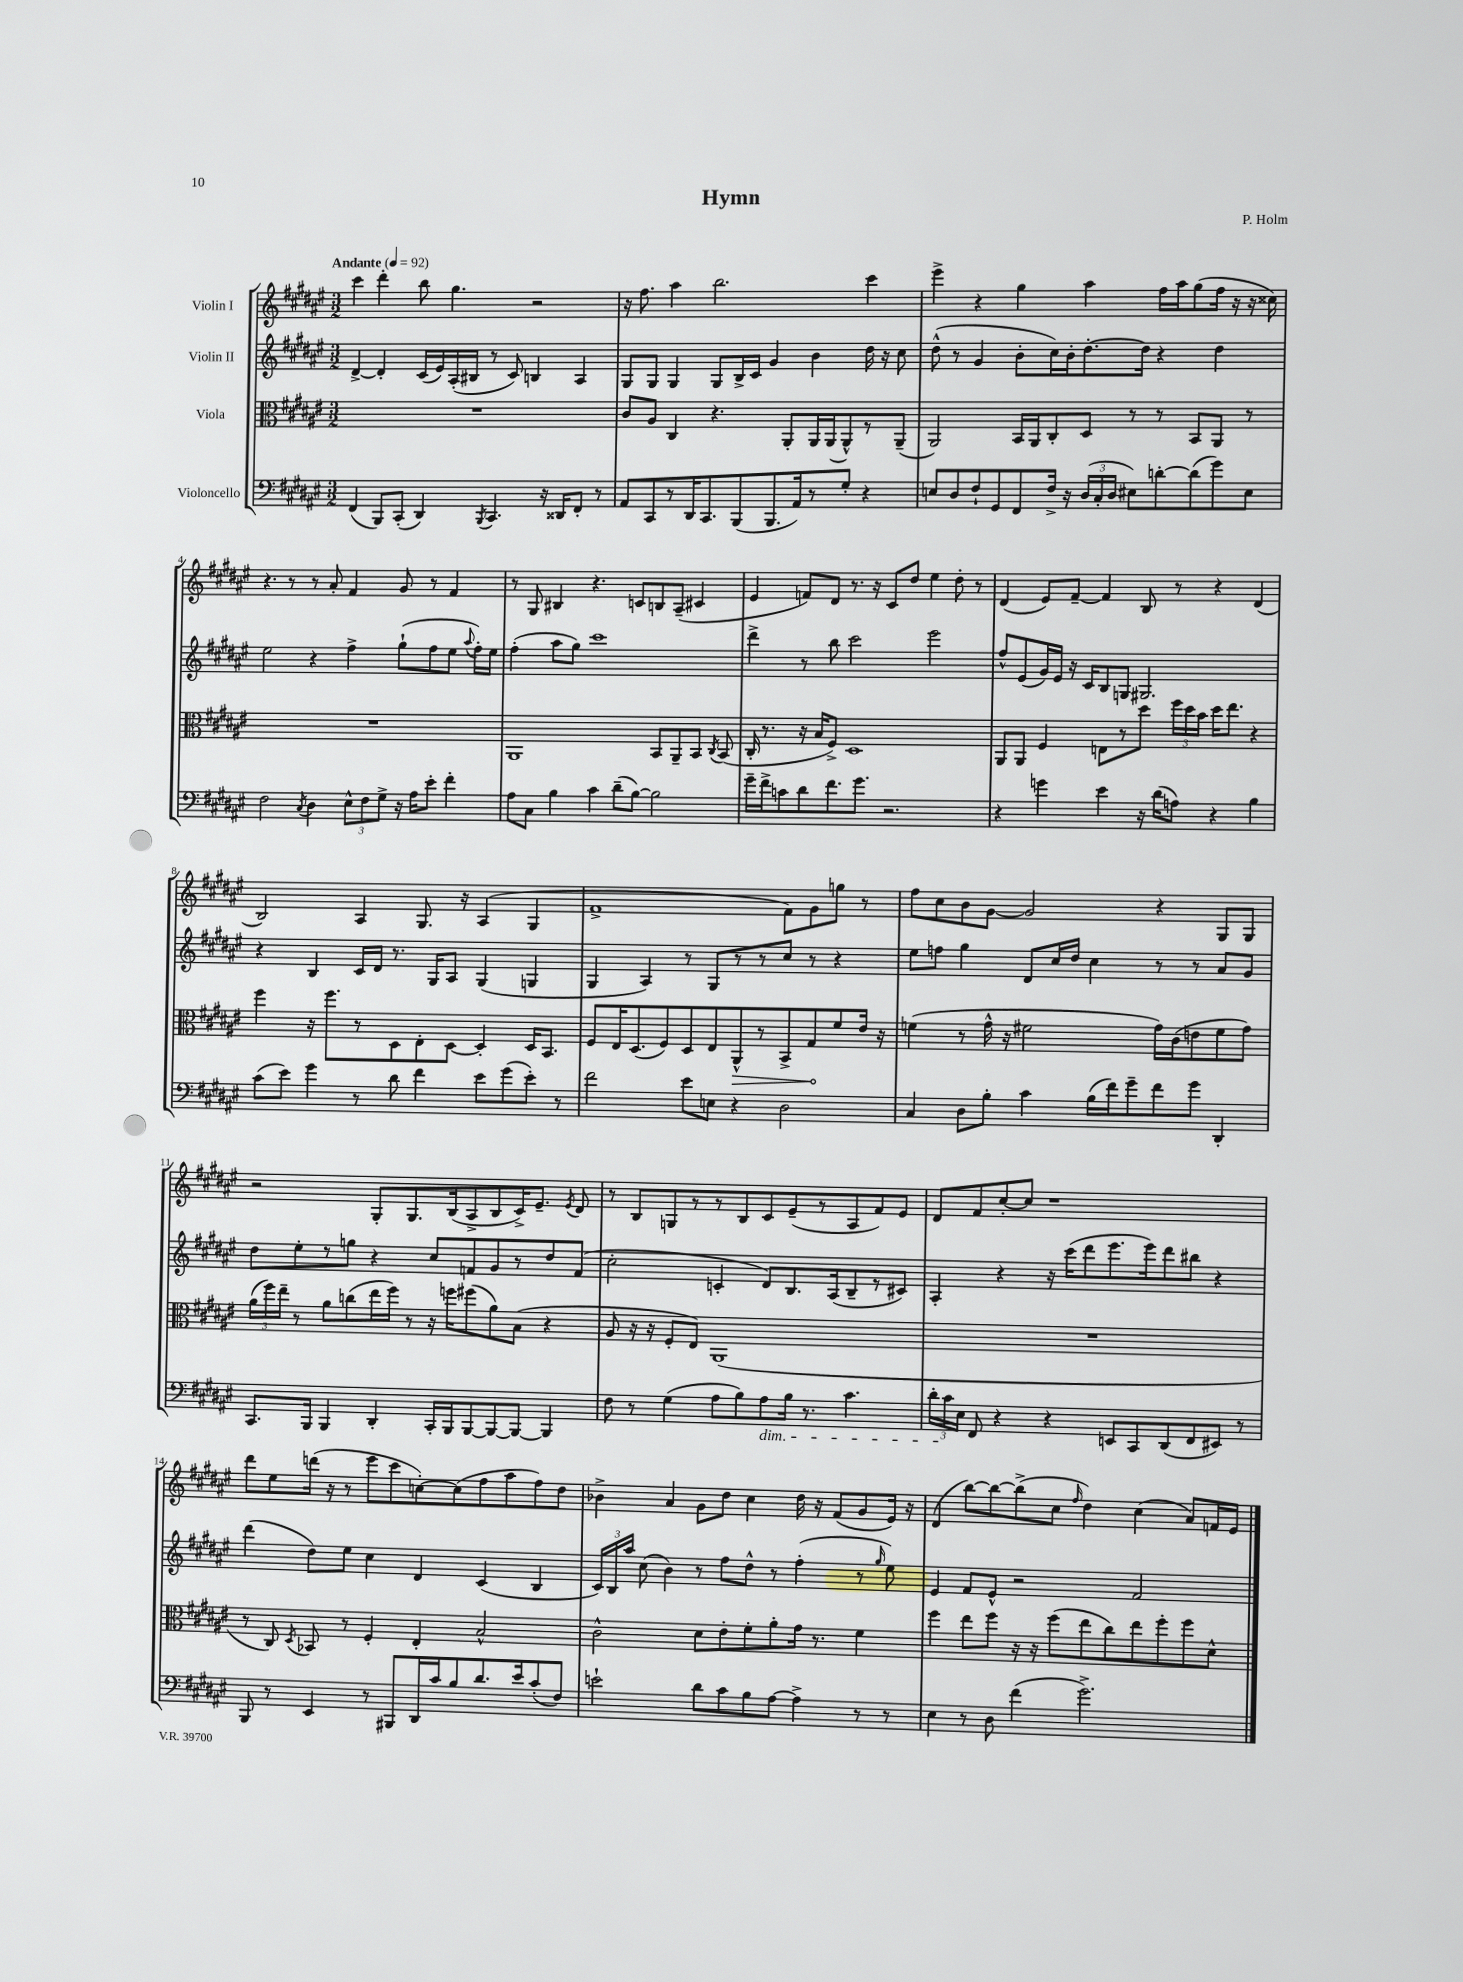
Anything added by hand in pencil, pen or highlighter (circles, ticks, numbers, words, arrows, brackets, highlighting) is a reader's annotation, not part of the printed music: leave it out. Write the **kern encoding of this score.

**kern	**kern	**kern	**kern
*staff4	*staff3	*staff2	*staff1
*clefF4	*clefC3	*clefG2	*clefG2
*k[f#c#g#d#a#e#]	*k[f#c#g#d#a#e#]	*k[f#c#g#d#a#e#]	*k[f#c#g#d#a#e#]
*M3/2	*M3/2	*M3/2	*M3/2
*MM92	*MM92	*MM92	*MM92
(4FF#	1.r	[4d#^	4ccc#
8BBB)	.	4d#']	4ddd#'
(8CC#'	.	.	.
4DD#)	.	(16c#	8bb
.	.	16e#)	.
.	.	(16A#'	4.gg#
.	.	16B#	.
8qBBB	.	.	.
4.CC#	.	8r	.
.	.	8c#)	.
.	.	4B	2r
16r	.	.	.
16DD##	.	.	.
8FF#'	.	4A#	.
8r	.	.	.
=	=	=	=
8AA#	8c#	8G#	16r
.	.	.	8.ff#
8CC#	8A#	8G#	.
8r	4C#	4G#	4aa#
16DD#	.	.	.
8.CC#	.	.	.
.	4.r	8G#	2.bb
(8BBB	.	16B^	.
.	.	16c#	.
8.BBB	.	4g#	.
.	8AA#'	.	.
16AA#)	.	.	.
8r	16AA#	4b	.
.	(16AA#	.	.
8G#'	8AA#^^)	.	.
4r	8r	16dd#	4ccc#
.	.	16r	.
.	(8AA#~	8cc#	.
=	=	=	=
8E	2AA#)	(8dd#^^	4eee#^
8D#	.	8r	.
8F#`	.	4g#	4r
8GG#	.	.	.
8FF#	16BB	8b'	4gg#
.	16AA#	.	.
16F#^	8C#'	16cc#)	.
16r	.	16b'	.
(24D#	8D#	[8.dd#'	4aa#
24C#'	.	.	.
24D#	.	.	.
8E#)	8r	.	.
.	.	16dd#]	.
[8d'	8r	4r	16ff#
.	.	.	16aa#
(8d]	8BB	.	(8gg#
8g#)	8AA#	4dd#	16ff#
.	.	.	16r
8E#	8r	.	16r
.	.	.	16cc##)
=	=	=	=
2F#	1.r	2ee#	4.r
.	.	.	8r
8qC#	.	.	.
4D#	.	4r	8r
.	.	.	8a#'
12E#^^	.	4ff#^	4f#
12F#	.	.	.
12G#^	.	.	.
16r	.	(8gg#`	8g#
16A#	.	.	.
8e#'	.	8ff#	8r
4f#'	.	8ee#	4f#
.	.	8qqaa#	.
.	.	16ff#')	.
.	.	16ee#	.
=	=	=	=
8A#	1AA#	(4ff#'	8r
8C#	.	.	8G#
4B	.	8aa#	4B#
.	.	8gg#)	.
4c#	.	1ccc#	4.r
(8d#~	.	.	.
[8B)	.	.	8c
2B]	8BB	.	8B
.	8AA#~	.	(8A#~
.	8BB	.	4c#
.	8qC#	.	.
.	(8BB	.	.
=	=	=	=
16g#~	16C#'	4ddd#^	4e#
16f#^	8.r	.	.
8c	.	.	.
8d#	16r	8r	8f)
.	16B	.	.
8.f#	8F#^)	8bb	8d#
.	1D#	2ccc#	8.r
8.g#	.	.	.
.	.	.	16r
2.r	.	.	8c#
.	.	.	8dd#
.	.	2eee#	4ee#
.	.	.	8dd#'
.	.	.	8r
=	=	=	=
4r	8AA#	8ff#^^	(4d#
.	8AA#	(8e#	.
4g	4F#	16g#)	8e#)
.	.	16e#	.
.	.	16r	[8f#~
.	.	16c#	.
4e#	8E	8B	4f#]
.	8r	8G	.
16r	8dd#	2.G#	8B
(16d#	.	.	.
8A)	24ff#	.	8r
.	24dd#	.	.
.	24b	.	.
4r	16dd#	.	4r
.	8.ee#	.	.
4B	4r	.	(4d#
=	=	=	=
(8c#	4ff#	4r	2B)
8e#)	.	.	.
4g#	16r	4B	.
.	8.ff#	.	.
8r	8r	16c#	4A#
.	.	16d#	.
8d#	8D#	8.r	.
4f#	8E#'	.	8.G#
.	.	16G#	.
.	[8D#	8A#	.
.	.	.	16r
8e#	4D#']	(4G#	(4A#
(8g#	.	.	.
8e#')	16D#	4G	4G#
.	8.BB	.	.
8r	.	.	.
=	=	=	=
2f#	8F#	4G#	1f#^
.	16E#	.	.
.	(8.D#	.	.
.	.	4A#)	.
.	8F#)	.	.
8e#	8D#	8r	.
8E	8E#	8G#	.
4r	8AA#^^	8r	.
.	8r	8r	.
2D#	8BB^	8cc#	8f#)
.	8G#	8r	8g#
.	8f#	4r	8gg
.	16e#	.	8r
.	16r	.	.
=	=	=	=
4C#	(4f	8ee#	8ff#
.	.	8ff	8cc#
8D#	8r	4gg#	8b
8B'	16g#^^	.	[8g#
.	16r	.	.
4c#	2f#	8d#	2g#]
.	.	16cc#	.
.	.	16dd#	.
(16B	.	4cc#	.
16f#)	.	.	.
8g#~	.	.	.
8f#	16g#)	8r	4r
.	(16c#	.	.
8g#	8e	8r	.
4DD#'	8f#	8a#	8G#
.	8g#)	8g#	8G#
=	=	=	=
8.CC#	(24a#	8dd#	2r
.	24ff#)	.	.
.	24ee#~	.	.
.	8r	8ee#'	.
16BBB	.	.	.
4BBB	8a#	8r	.
.	(8cc	8gg	.
4DD#'	16ee#	4r	8G#'
.	16ff#)	.	.
.	8r	.	8.G#
16CC#'	16r	8cc#	.
16BBB	16ff	.	(16B
[8BBB	(8ff#	8f	8A#^
8BBB_	8a#)	8g#	8B
8BBB_	(8B	8r	16c#^)
.	.	.	8.e#~
4BBB]	4r	8dd#	.
.	.	.	8qe#
.	.	(8f	8d#
=	=	=	=
8F#	8A#	2cc#'	8r
8r	16r	.	8B
.	16r	.	.
(4G#	8F#'	.	8G
.	8E#)	.	8r
8A#	(1AA#	4c'	8r
8B)	.	.	8B
8A#	.	8d#)	8c#
16B	.	8.B	(8e#~
8.r	.	.	.
.	.	.	8r
.	.	(16A#	.
4.c#	.	8B~	8A#
.	.	8r	8f#)
.	.	8c#)	8e#
=	=	=	=
24d#'	1.r	4A#'	8d#
24c#	.	.	.
24E#	.	.	.
8FF#	.	.	8f#
4r	.	4r	[8cc#'
.	.	.	8cc#]
4r	.	16r	1r
.	.	(16ccc#	.
.	.	8ddd#	.
8EE	.	8.eee#	.
8CC#	.	.	.
.	.	16eee#)	.
(8DD#	.	8ddd#	.
8FF#	.	8bb#	.
8EE#)	.	4r	.
8r	.	.	.
=	=	=	=
8BBB	8r	(4ddd#	8ddd#
8r	8C#)	.	8ee#
.	8qD#	.	.
4EE#	8BB-	8dd#)	(16ddd
.	.	.	16r
.	8r	8ee#	8r
8r	4F#'	4cc#	8eee#
8BBB#	.	.	8ccc#
16DD#	4E#'	4d#	[8cc')
16c#	.	.	.
8B	.	.	(8cc]
8.d#	2B^^	(4c#	8ff#
.	.	.	8aa#
16e#	.	.	.
(8c#'	.	4B	8ff#)
8F#)	.	.	8dd#
=	=	=	=
2e`	2c#^^	24c#)	4b-^
.	.	24B	.
.	.	24aa#	.
.	.	(8cc#	.
.	.	4b)	4a#
8d#	8d#	8r	8g#
8c#	8e#'	8ff#	8dd#
8B	8f#'	8dd#^^	4cc#
[8A#	8a#'	8r	.
4A#^]	16g#	(4ff#'	16dd#
.	8.r	.	16r
.	.	.	(8f#
8r	4f#	8r	8g#
.	.	16qqgg#	.
8r	.	8ee#)	16e#)
.	.	.	16r
=	=	=	=
4E#	4ff#	4e#	(4d#
8r	8ee#	8f#	[8bb)
8D#	8ff#	8e#^^	8bb_
(4f#	16r	2r	(8bb^]
.	16r	.	.
.	(8ff#	.	8cc#
.	.	.	16qqff#
2.g#^)	8ee#	.	4dd#)
.	8cc#)	.	.
.	8ee#	2f#	(4cc#
.	8ff#'	.	.
.	8ff#	.	8a#)
.	8d#^^	.	16f
.	.	.	16e#
==	==	==	==
*-	*-	*-	*-
